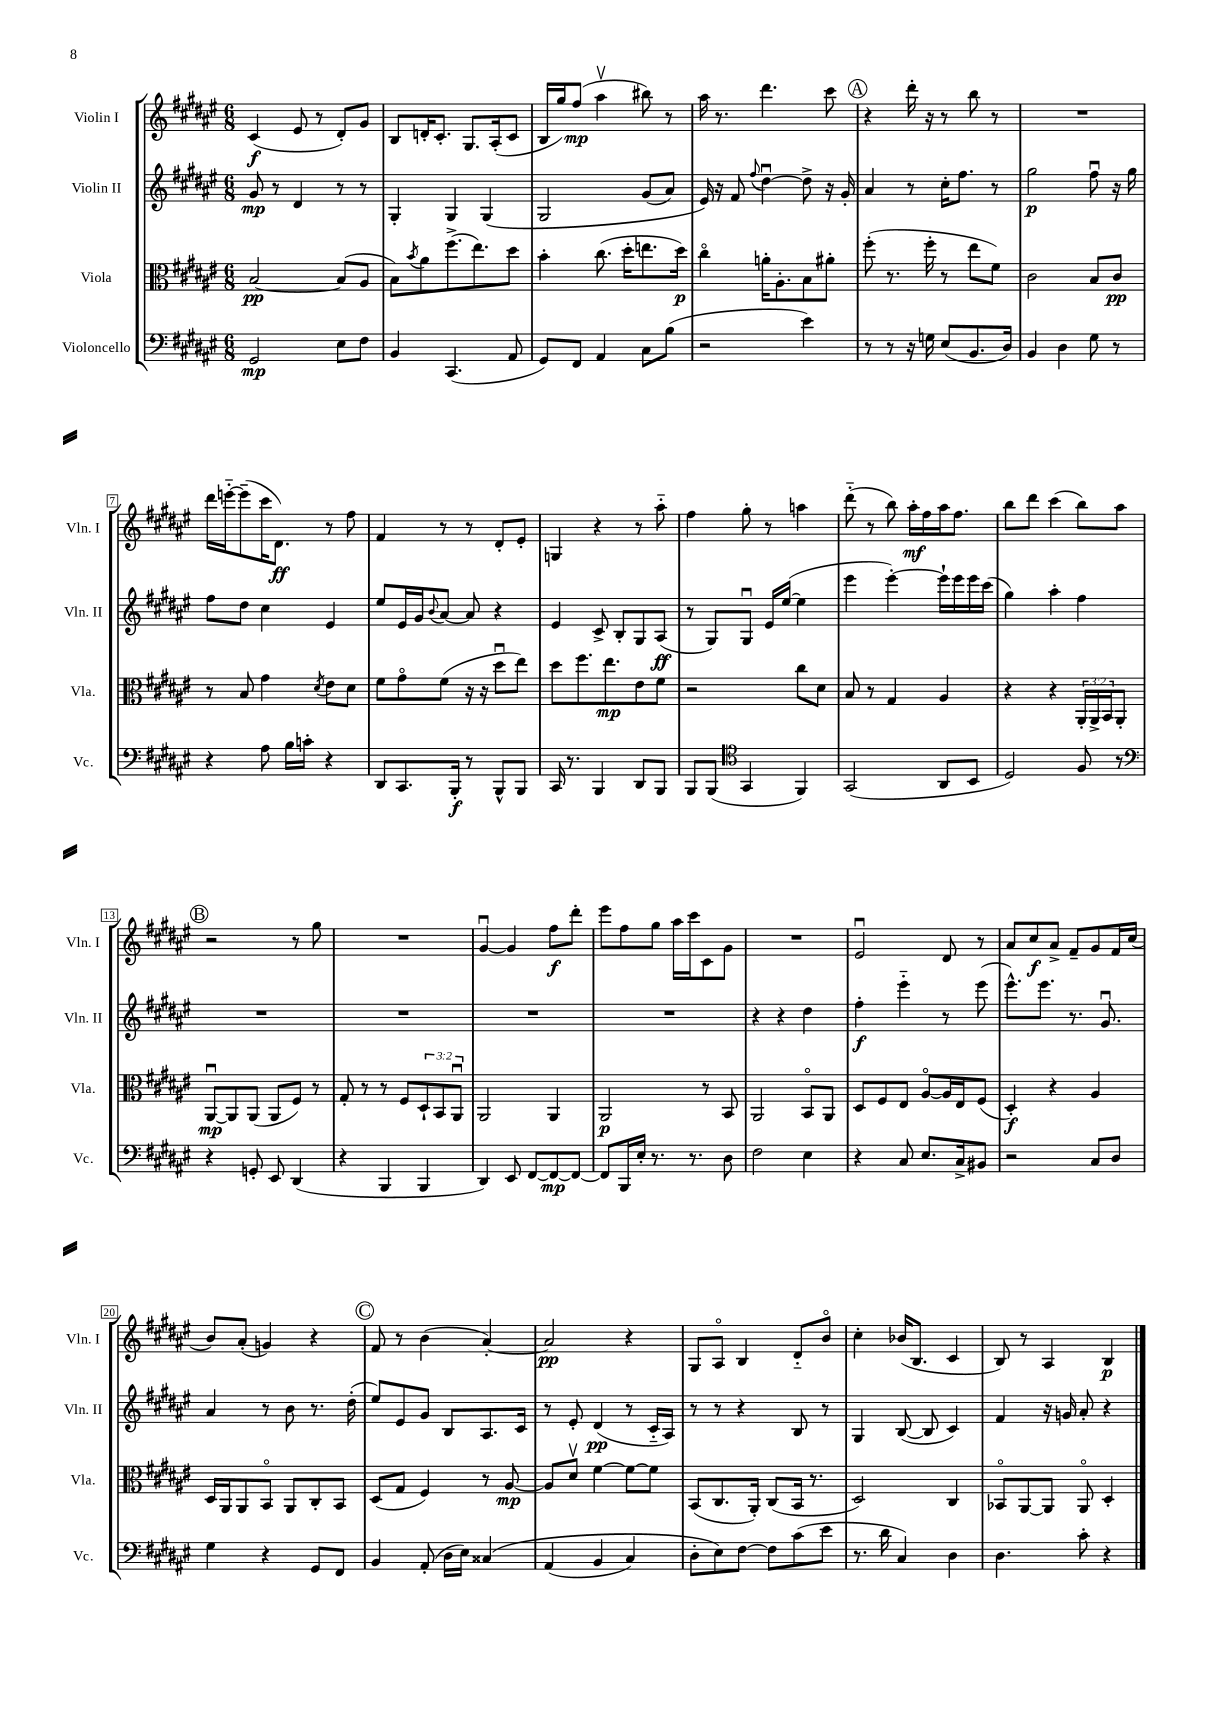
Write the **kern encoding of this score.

**kern	**dynam	**kern	**dynam	**kern	**dynam	**kern	**dynam
*part4	*part4	*part3	*part3	*part2	*part2	*part1	*part1
*staff4	*staff4	*staff3	*staff3	*staff2	*staff2	*staff1	*staff1
*I"Violoncello	*	*I"Viola	*	*I"Violin II	*	*I"Violin I	*
*I'Vc.	*	*I'Vla.	*	*I'Vln. II	*	*I'Vln. I	*
*clefF4	*	*clefC3	*	*clefG2	*	*clefG2	*
*k[f#c#g#d#a#e#]	*	*k[f#c#g#d#a#e#]	*	*k[f#c#g#d#a#e#]	*	*k[f#c#g#d#a#e#]	*
*M6/8	*	*M6/8	*	*M6/8	*	*M6/8	*
=1	=1	=1	=1	=1	=1	=1	=1
2GG#/	mp	[2B/	pp	8g#/	mp	(4c#/	f
.	.	.	.	8r	.	.	.
.	.	.	.	4d#/	.	8e#/	.
.	.	.	.	.	.	8r	.
8E#\L	.	(8B/L]	.	8r	.	8d#'/L)	.
8F#\J	.	8A#/J	.	8r	.	8g#/J	.
=2	=2	=2	=2	=2	=2	=2	=2
4BB/	.	8B\L)	.	4G#'/	.	8B/L	.
.	.	8qb/	.	.	.	.	.
.	.	8a#\	.	.	.	16dn'/K	.
.	.	.	.	.	.	8.c#'/J	.
(4.CC#/	.	(8.ff#^\	.	4G#/	.	.	.
.	.	.	.	.	.	8.G#/L	.
.	.	8.ee#\)	.	.	.	.	.
.	.	.	.	(4G#/	.	.	.
.	.	.	.	.	.	(16A#'/k	.
8AA#/	.	8dd#\J	.	.	.	8c#/J	.
=3	=3	=3	=3	=3	=3	=3	=3
8GG#/L)	.	4b'\	.	2G#/	.	16B/LL	.
.	.	.	.	.	.	16gg#/J)	.
8FF#/J	.	.	.	.	.	(8ff#/J	mp
4AA#/	.	(8.cc#\	.	.	.	4aa#v\	.
.	.	16dd#'\KL	.	.	.	.	.
8C#\L	.	8.een\	.	(8g#/L	.	8bb#X\)	.
(8B\J	.	.	.	8a#/J)	.	8r	.
.	.	16dd#\Jk)	p	.	.	.	.
=4	=4	=4	=4	=4	=4	=4	=4
2r	.	4cc#\	.	16e#/)	.	16aa#\	.
.	.	.	.	16r	.	8.r	.
.	.	.	.	8f#/	.	.	.
.	.	.	.	8qqff#/	.	.	.
.	.	16an'\KL	.	[4dd#u\	.	4.ddd#\	.
.	.	8.A#'\	.	.	.	.	.
4e#\)	.	8B\	.	8dd#^\]	.	.	.
.	.	8a#X'\J	.	16r	.	8ccc#\	.
.	.	.	.	16g#'/	.	.	.
!!LO:REH:place=s1:t=A
=5	=5	=5	=5	=5	=5	=5	=5
8r	.	(8ff#'\	.	4a#/	.	4r	.
8r	.	8.r	.	.	.	.	.
16r	.	.	.	8r	.	16ddd#'\	.
16Gn\	.	16ff#'\	.	.	.	16r	.
(8E#/L	.	8r	.	16cc#'\KL	.	8r	.
.	.	.	.	8.ff#\J	.	.	.
8.BB/	.	8ee#\L	.	.	.	8bb\	.
.	.	8f#\J)	.	8r	.	8r	.
16D#/Jk)	.	.	.	.	.	.	.
=6	=6	=6	=6	=6	=6	=6	=6
4BB/	.	2c#\	.	2gg#\	p	2.r	.
4D#\	.	.	.	.	.	.	.
8G#\	.	8B/L	.	8ff#u\	.	.	.
8r	.	8c#/J	pp	16r	.	.	.
.	.	.	.	16gg#\	.	.	.
!!LO:LB:g=z
=7	=7	=7	=7	=7	=7	=7	=7
4r	.	8r	.	8ff#\L	.	16ddd#\LL	.
.	.	.	.	.	.	[16eeen\J	.
.	.	8B/	.	8dd#\J	.	(8eee~\]	.
8A#\	.	4g#\	.	4cc#\	.	16ccc#\K	.
.	.	.	.	.	.	8.d#\J)	ff
16B\LL	.	.	.	.	.	.	.
16cn'\JJ	.	.	.	.	.	.	.
.	.	8qd#/	.	.	.	.	.
4r	.	8e#\L	.	4e#/	.	8r	.
.	.	8d#\J	.	.	.	8ff#\	.
=8	=8	=8	=8	=8	=8	=8	=8
8DD#/L	.	8f#\L	.	8ee#/L	.	4f#/	.
8.CC#/	.	8g#\	.	16e#/L	.	.	.
.	.	.	.	16g#/J	.	.	.
.	.	.	.	8qqb/	.	.	.
.	.	(8f#\J	.	[8a#/J	.	8r	.
16BBB'/Jk	f	.	.	.	.	.	.
8r	.	16r	.	8a#/]	.	8r	.
.	.	16r	.	.	.	.	.
8BBB^^/L	.	8dd#u\L	.	4r	.	8d#'/L	.
8BBB/J	.	8ee#\J)	.	.	.	8e#'/J	.
=9	=9	=9	=9	=9	=9	=9	=9
16CC#/	.	8dd#\L	.	4e#/	.	4Gn/	.
8.r	.	.	.	.	.	.	.
.	.	8.ff#\	.	.	.	.	.
4BBB/	.	.	.	8c#^/	.	4r	.
.	.	8.ee#\	mp	.	.	.	.
.	.	.	.	8B'/L	.	.	.
8DD#/L	.	8e#\	.	8G#/	.	8r	.
8BBB/J	.	8f#\J	.	(8A#/J	ff	8aa#\	.
=10	=10	=10	=10	=10	=10	=10	=10
8BBB/L	.	2r	.	8r	.	4ff#\	.
(8BBB/J	.	.	.	8G#/L)	.	.	.
*clefC4	*	*	*	*	*	*	*
4GG#/	.	.	.	8G#u/J	.	8gg#'\	.
.	.	.	.	16e#/LL	.	8r	.
.	.	.	.	([16ee#/JJ	.	.	.
4FF#/)	.	8cc#\L	.	4ee#\]	.	4aan\	.
.	.	8d#\J	.	.	.	.	.
=11	=11	=11	=11	=11	=11	=11	=11
(2GG#/	.	8B/	.	4eee#\	.	(8ddd#\	.
.	.	8r	.	.	.	8r	.
.	.	4G#/	.	[4eee#'\)	.	8bb\)	.
.	.	.	.	.	.	16aa#'\LL	mf
.	.	.	.	.	.	16ff#\	.
8AA#/L	.	4A#/	.	16eee#`\LL]	.	16aa#\J	.
.	.	.	.	16eee#\	.	8.ff#\J	.
8BB/J	.	.	.	16eee#\	.	.	.
.	.	.	.	(16ccc#\JJ	.	.	.
=12	=12	=12	=12	=12	=12	=12	=12
2D#/)	.	4r	.	4gg#\)	.	8bb\L	.
.	.	.	.	.	.	8ddd#\J	.
.	.	4r	.	4aa#'\	.	(4ccc#\	.
8F#/	.	24AA#'/LL	.	4ff#\	.	8bb\L)	.
.	.	24AA#^/	.	.	.	.	.
.	.	24BB/J	.	.	.	.	.
8r	.	8AA#'/J	.	.	.	8aa#\J	.
!!LO:LB:g=z
!!LO:REH:place=s1:t=B
=13	=13	=13	=13	=13	=13	=13	=13
*clefF4	*	*	*	*	*	*	*
4r	.	[8AA#u/L	mp	2.r	.	2r	.
.	.	8AA#/]	.	.	.	.	.
8GGn'/	.	(8AA#/J	.	.	.	.	.
8EE#/	.	8AA#/L	.	.	.	.	.
(4DD#/	.	8F#/J)	.	.	.	8r	.
.	.	8r	.	.	.	8gg#\	.
=14	=14	=14	=14	=14	=14	=14	=14
4r	.	8G#'/	.	2.r	.	2.r	.
.	.	8r	.	.	.	.	.
4BBB/	.	8r	.	.	.	.	.
.	.	8F#/L	.	.	.	.	.
4BBB/	.	12D#`/	.	.	.	.	.
.	.	12BB/	.	.	.	.	.
.	.	12AA#u/J	.	.	.	.	.
=15	=15	=15	=15	=15	=15	=15	=15
4DD#/)	.	2AA#/	.	2.r	.	[4g#u/	.
8EE#/	.	.	.	.	.	4g#/]	.
[8FF#/L	.	.	.	.	.	.	.
8FF#/_	mp	4AA#/	.	.	.	8ff#\L	f
8FF#/J_	.	.	.	.	.	8ddd#'\J	.
=16	=16	=16	=16	=16	=16	=16	=16
8FF#/L]	.	2AA#/	p	2.r	.	8eee#\L	.
16BBB/L	.	.	.	.	.	8ff#\	.
16E#'/JJ	.	.	.	.	.	.	.
8.r	.	.	.	.	.	8gg#\J	.
.	.	.	.	.	.	16aa#\LL	.
8.r	.	.	.	.	.	16ccc#\J	.
.	.	8r	.	.	.	8c#\	.
8D#\	.	8BB/	.	.	.	8g#\J	.
=17	=17	=17	=17	=17	=17	=17	=17
2F#\	.	2AA#/	.	4r	.	2.r	.
.	.	.	.	4r	.	.	.
4E#\	.	8BB/L	.	4dd#\	.	.	.
.	.	8AA#/J	.	.	.	.	.
=18	=18	=18	=18	=18	=18	=18	=18
4r	.	8D#/L	.	4ff#'\	f	2e#u/	.
.	.	8F#/	.	.	.	.	.
8C#/	.	8E#/J	.	4eee#\	.	.	.
8.E#/L	.	[8A#/L	.	.	.	.	.
.	.	16A#/L]	.	8r	.	8d#/	.
16C#^/k	.	16E#/J	.	.	.	.	.
8BB#X/J	.	(8F#/J	.	(8eee#\	.	8r	.
=19	=19	=19	=19	=19	=19	=19	=19
2r	.	4D#'/)	f	8.eee#^^\L)	.	8a#/L	.
.	.	.	.	.	.	8cc#/	f
.	.	.	.	8.eee#\J	.	.	.
.	.	4r	.	.	.	8a#^/J	.
.	.	.	.	8.r	.	8f#~/L	.
8C#/L	.	4A#/	.	.	.	8g#/	.
.	.	.	.	8.g#u/	.	.	.
8D#/J	.	.	.	.	.	16f#/L	.
.	.	.	.	.	.	(16cc#/JJ	.
!!LO:LB:g=z
=20	=20	=20	=20	=20	=20	=20	=20
4G#\	.	16D#/LL	.	4a#/	.	8b/L)	.
.	.	16AA#/J	.	.	.	.	.
.	.	8AA#/	.	.	.	(8a#'/J	.
4r	.	8BB/J	.	8r	.	4gn/)	.
.	.	8AA#/L	.	8b\	.	.	.
8GG#/L	.	8C#'/	.	8.r	.	4r	.
8FF#/J	.	8BB/J	.	.	.	.	.
.	.	.	.	(16dd#'\	.	.	.
!!LO:REH:place=s1:t=C
=21	=21	=21	=21	=21	=21	=21	=21
4BB/	.	(8D#/L	.	8ee#/L)	.	8f#/	.
.	.	8G#/J	.	8e#/	.	8r	.
(8AA#'/	.	4F#/)	.	8g#/J	.	(4b\	.
16D#\LL	.	.	.	8B/L	.	.	.
16E#\JJ)	.	.	.	.	.	.	.
(4C##X/	.	8r	.	8.A#/	.	[4a#'/)	.
.	.	[8A#/	mp	.	.	.	.
.	.	.	.	16c#/Jk	.	.	.
=22	=22	=22	=22	=22	=22	=22	=22
(4AA#/	.	8A#/L]	.	8r	.	2a#/]	pp
.	.	8d#v/J	.	8e#'/	.	.	.
4BB/	.	[4f#\	.	(4d#/	pp	.	.
4C#/)	.	8f#\L_	.	8r	.	4r	.
.	.	8f#\J]	.	16c#/LL	.	.	.
.	.	.	.	16A#/JJ)	.	.	.
=23	=23	=23	=23	=23	=23	=23	=23
8D#'\L	.	(8BB/L	.	8r	.	8G#/L	.
8E#\)	.	8.C#/	.	8r	.	8A#/J	.
[8F#\J	.	.	.	4r	.	4B/	.
.	.	16AA#'/Jk)	.	.	.	.	.
8F#\L]	.	(8C#/L	.	.	.	.	.
(8c#\	.	16BB/Jk	.	8B/	.	8d#/L	.
.	.	8.r	.	.	.	.	.
8e#\J	.	.	.	8r	.	8b/J	.
=24	=24	=24	=24	=24	=24	=24	=24
8.r	.	2D#/)	.	4G#/	.	4cc#'\	.
16d#\	.	.	.	.	.	.	.
4C#/)	.	.	.	([8B/	.	(16b-X/KL	.
.	.	.	.	.	.	8.B/J	.
.	.	.	.	8B/]	.	.	.
4D#\	.	4C#/	.	4c#/)	.	4c#/	.
=25	=25	=25	=25	=25	=25	=25	=25
4.D#\	.	8BB-X/L	.	4f#/	.	8B/)	.
.	.	[8AA#/	.	.	.	8r	.
.	.	8AA#/J]	.	16r	.	4A#/	.
.	.	.	.	16gn/	.	.	.
8c#'\	.	8AA#/	.	8a#'/	.	.	.
4r	.	4D#'/	.	4r	.	4B/	p
==	==	==	==	==	==	==	==
*-	*-	*-	*-	*-	*-	*-	*-
